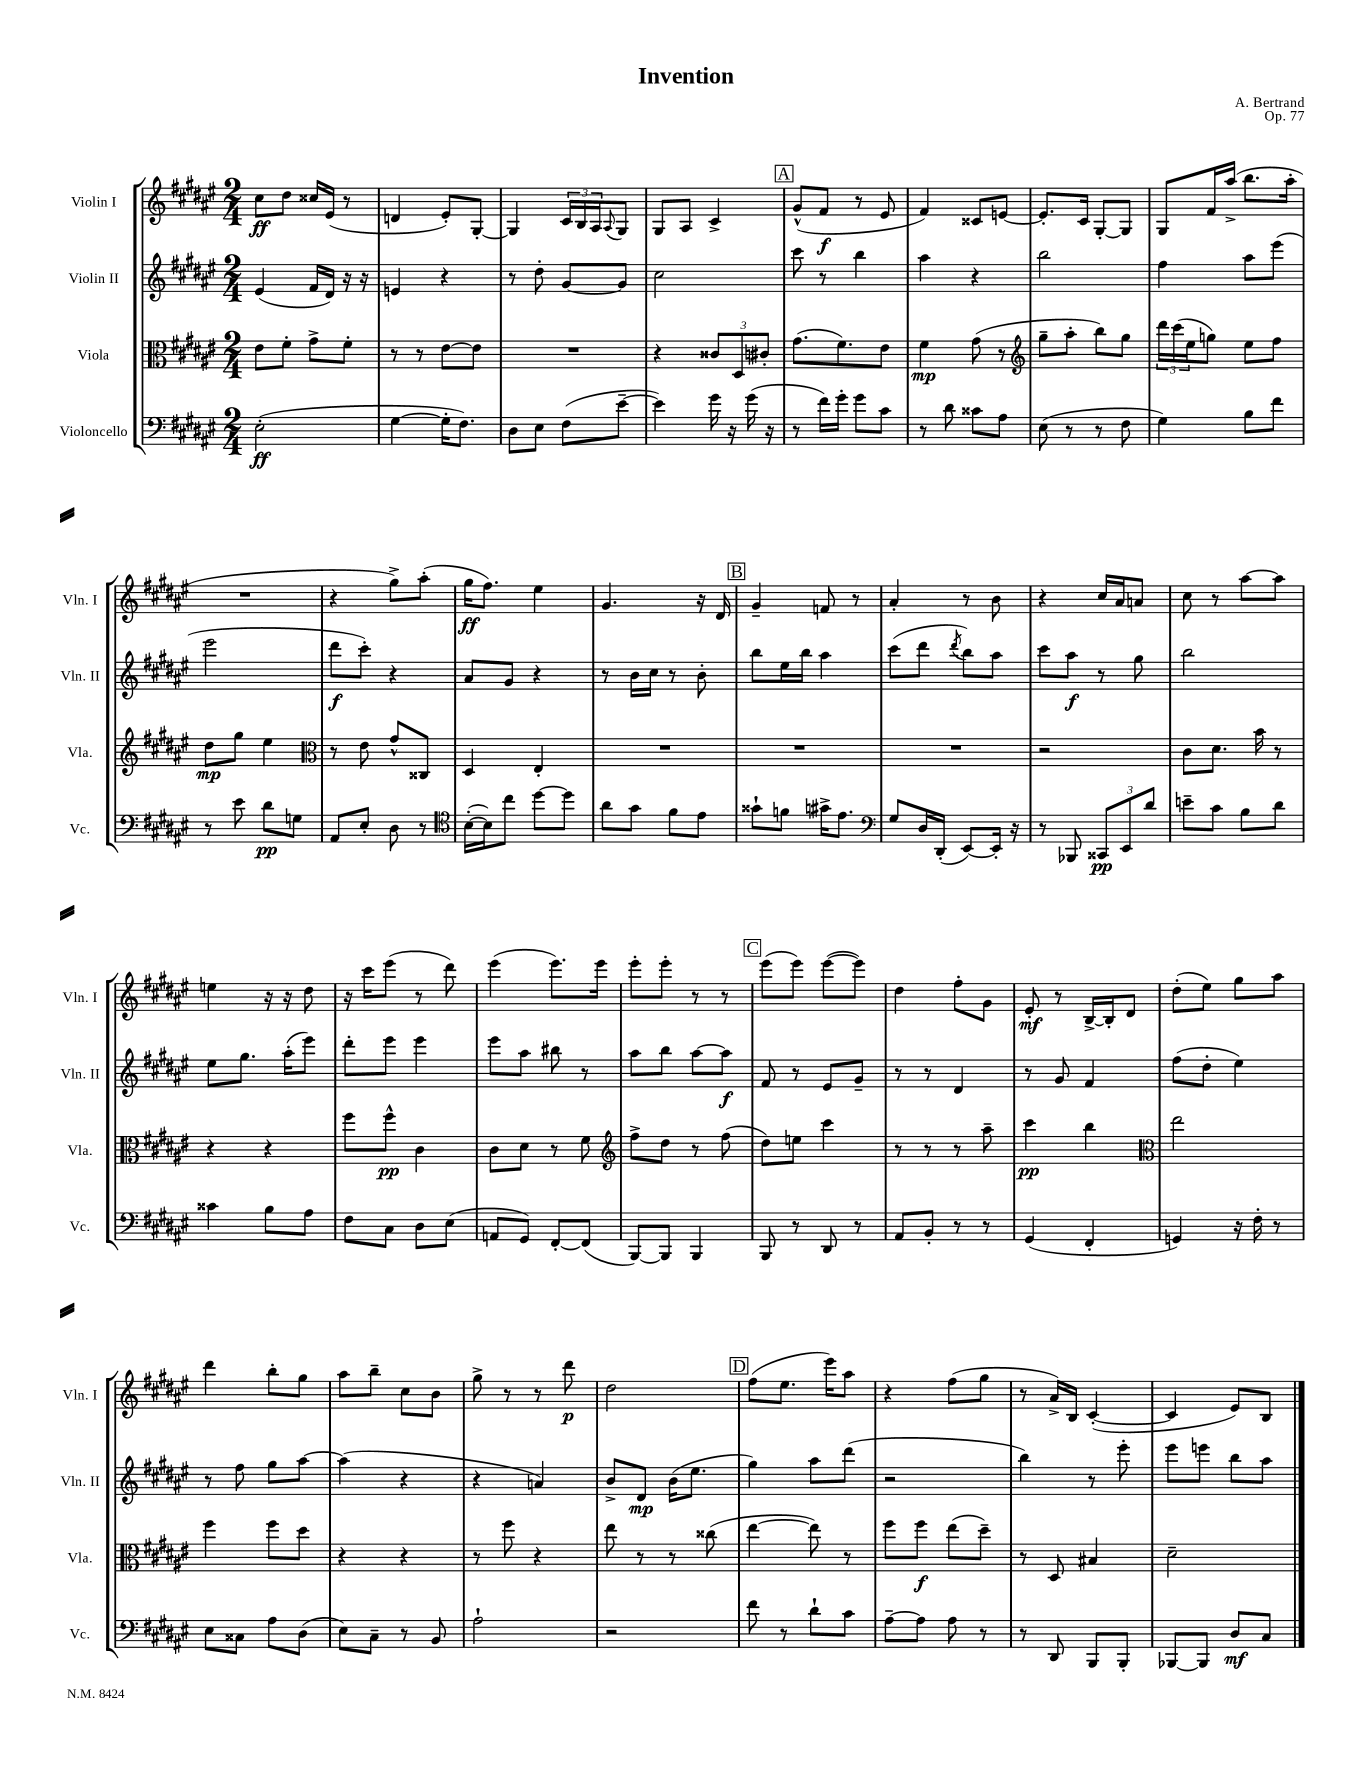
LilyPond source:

\header { title = "Invention" composer = "A. Bertrand" opus = "Op. 77" }
<<
\new StaffGroup <<
\new Staff = "s0" \with { instrumentName = "Violin I" shortInstrumentName = "Vln. I" } {
    \clef treble \key fis \major \numericTimeSignature \time 2/4
    cis''8\ff dis''8 cisis''16 eis'16( r8 |
    d'4 eis'8-.) gis8~-. |
    gis4 \tuplet 3/2 { cis'16 b16 ais16 } \appoggiatura { ais8 } gis8 |
    gis8 ais8 cis'4-> |
    \mark \markup { \box "A" } gis'8-^( fis'8\f r8 eis'8 |
    fis'4) cisis'8 e'8~ |
    e'8.-. cis'16 gis8~-. gis8 |
    gis8 fis'16 ais''16->( b''8. ais''16-. |
    R2 |
    r4 gis''8->) ais''8-.( |
    gis''16\ff fis''8.) eis''4 |
    gis'4. r16 dis'16 |
    \mark \markup { \box "B" } gis'4-- f'8 r8 |
    ais'4-. r8 b'8 |
    r4 cis''16 ais'16 a'8 |
    cis''8 r8 ais''8~ ais''8 |
    e''4 r16 r16 dis''8 |
    r16 cis'''16 eis'''8( r8 dis'''8) |
    eis'''4( eis'''8.) eis'''16 |
    eis'''8-. eis'''8-. r8 r8 |
    \mark \markup { \box "C" } eis'''8( eis'''8) eis'''8~( eis'''8) |
    dis''4 fis''8-. gis'8 |
    eis'8-.\mf r8 b16~-> b16-. dis'8 |
    dis''8-.( eis''8) gis''8 ais''8 |
    dis'''4 b''8-. gis''8 |
    ais''8 b''8-- cis''8 b'8 |
    gis''8-> r8 r8 dis'''8\p |
    dis''2 |
    \mark \markup { \box "D" } fis''8( eis''8. eis'''16) ais''8 |
    r4 fis''8( gis''8 |
    r8 ais'16->) b16 cis'4~-.( |
    cis'4 eis'8) b8 \bar "|." |
}
\new Staff = "s1" \with { instrumentName = "Violin II" shortInstrumentName = "Vln. II" } {
    \clef treble \key fis \major \numericTimeSignature \time 2/4
    eis'4( fis'16 dis'16) r16 r16 |
    e'4 r4 |
    r8 dis''8-. gis'8~ gis'8 |
    cis''2 |
    \mark \markup { \box "A" } cis'''8 r8 b''4 |
    ais''4 r4 |
    b''2 |
    fis''4 ais''8 eis'''8( |
    eis'''2 |
    dis'''8\f cis'''8-.) r4 |
    ais'8 gis'8 r4 |
    r8 b'16 cis''16 r8 b'8-. |
    \mark \markup { \box "B" } b''8 eis''16 b''16 ais''4 |
    cis'''8( dis'''8 \acciaccatura { dis'''8 } b''8) ais''8 |
    cis'''8 ais''8\f r8 gis''8 |
    b''2 |
    eis''8 gis''8. ais''16-.( eis'''8) |
    dis'''8-. eis'''8 eis'''4 |
    eis'''8 ais''8 bis''8 r8 |
    ais''8 b''8 ais''8~ ais''8\f |
    \mark \markup { \box "C" } fis'8 r8 eis'8 gis'8-- |
    r8 r8 dis'4 |
    r8 gis'8 fis'4 |
    fis''8( dis''8-. eis''4) |
    r8 fis''8 gis''8 ais''8~ |
    ais''4( r4 |
    r4 a'4) |
    b'8-> dis'8\mp b'16( eis''8. |
    \mark \markup { \box "D" } gis''4) ais''8 dis'''8( |
    r2 |
    b''4) r8 eis'''8-. |
    eis'''8 e'''8 b''8 ais''8 \bar "|." |
}
\new Staff = "s2" \with { instrumentName = "Viola" shortInstrumentName = "Vla." } {
    \clef alto \key fis \major \numericTimeSignature \time 2/4
    eis'8 fis'8-. gis'8-> fis'8-. |
    r8 r8 eis'8~ eis'8 |
    R2 |
    r4 \tuplet 3/2 { cisis'8 dis8 cis'8-. } |
    \mark \markup { \box "A" } gis'8.( fis'8.) eis'8 |
    fis'4\mp gis'8( r8 |
    \clef treble gis''8-- ais''8-. b''8) gis''8 |
    \tuplet 3/2 { dis'''16 cis'''16( eis''16 } g''8) eis''8 fis''8 |
    dis''8\mp gis''8 eis''4 |
    \clef alto r8 eis'8 gis'8-^ cisis8 |
    dis4 eis4-. |
    R2 |
    \mark \markup { \box "B" } R2 |
    R2 |
    r2 |
    cis'8 dis'8. b'16 r8 |
    r4 r4 |
    fis''8 fis''8-^\pp cis'4 |
    cis'8 dis'8 r8 fis'8 |
    \clef treble fis''8-> dis''8 r8 fis''8( |
    \mark \markup { \box "C" } dis''8) e''8 cis'''4 |
    r8 r8 r8 ais''8-- |
    cis'''4\pp b''4 |
    \clef alto eis''2 |
    fis''4 fis''8 dis''8 |
    r4 r4 |
    r8 fis''8 r4 |
    eis''8 r8 r8 cisis''8( |
    \mark \markup { \box "D" } eis''4~ eis''8) r8 |
    fis''8 fis''8\f eis''8( dis''8--) |
    r8 dis8 bis4 |
    dis'2-- \bar "|." |
}
\new Staff = "s3" \with { instrumentName = "Violoncello" shortInstrumentName = "Vc." } {
    \clef bass \key fis \major \numericTimeSignature \time 2/4
    eis2-.\ff( |
    gis4~ gis16-. fis8.) |
    dis8 eis8 fis8( eis'8~-- |
    eis'4) gis'16 r16 gis'16( r16 |
    \mark \markup { \box "A" } r8 fis'16) gis'16-. gis'8 cis'8 |
    r8 dis'8 cisis'8 ais8 |
    eis8( r8 r8 fis8 |
    gis4) b8 fis'8 |
    r8 eis'8 dis'8\pp g8 |
    ais,8 eis8-. dis8 r8 |
    \clef tenor b16~-.( b16) cis''8 dis''8~ dis''8 |
    ais'8 gis'8 fis'8 eis'8 |
    \mark \markup { \box "B" } gisis'8-! f'8 gis'16-> eis'8. |
    \clef bass gis8 dis16 dis,16-.( eis,8~) eis,16-. r16 |
    r8 bes,,8 \tuplet 3/2 { cisis,8\pp eis,8 dis'8 } |
    e'8-- cis'8 b8 dis'8 |
    cisis'4 b8 ais8 |
    fis8 cis8 dis8 eis8( |
    a,8 gis,8) fis,8~-. fis,8( |
    b,,8~) b,,8 b,,4 |
    \mark \markup { \box "C" } b,,8 r8 dis,8 r8 |
    ais,8 b,8-. r8 r8 |
    gis,4( fis,4-. |
    g,4) r16 fis16-. r8 |
    eis8 cisis8 ais8 dis8( |
    eis8) cis8-- r8 b,8 |
    ais2-! |
    r2 |
    \mark \markup { \box "D" } fis'8 r8 dis'8-! cis'8 |
    ais8~-- ais8 ais8 r8 |
    r8 dis,8 b,,8 b,,8-. |
    bes,,8~ bes,,8 dis8\mf cis8 \bar "|." |
}
>>
>>
\layout { \context { \Score \remove "Bar_number_engraver" } }
